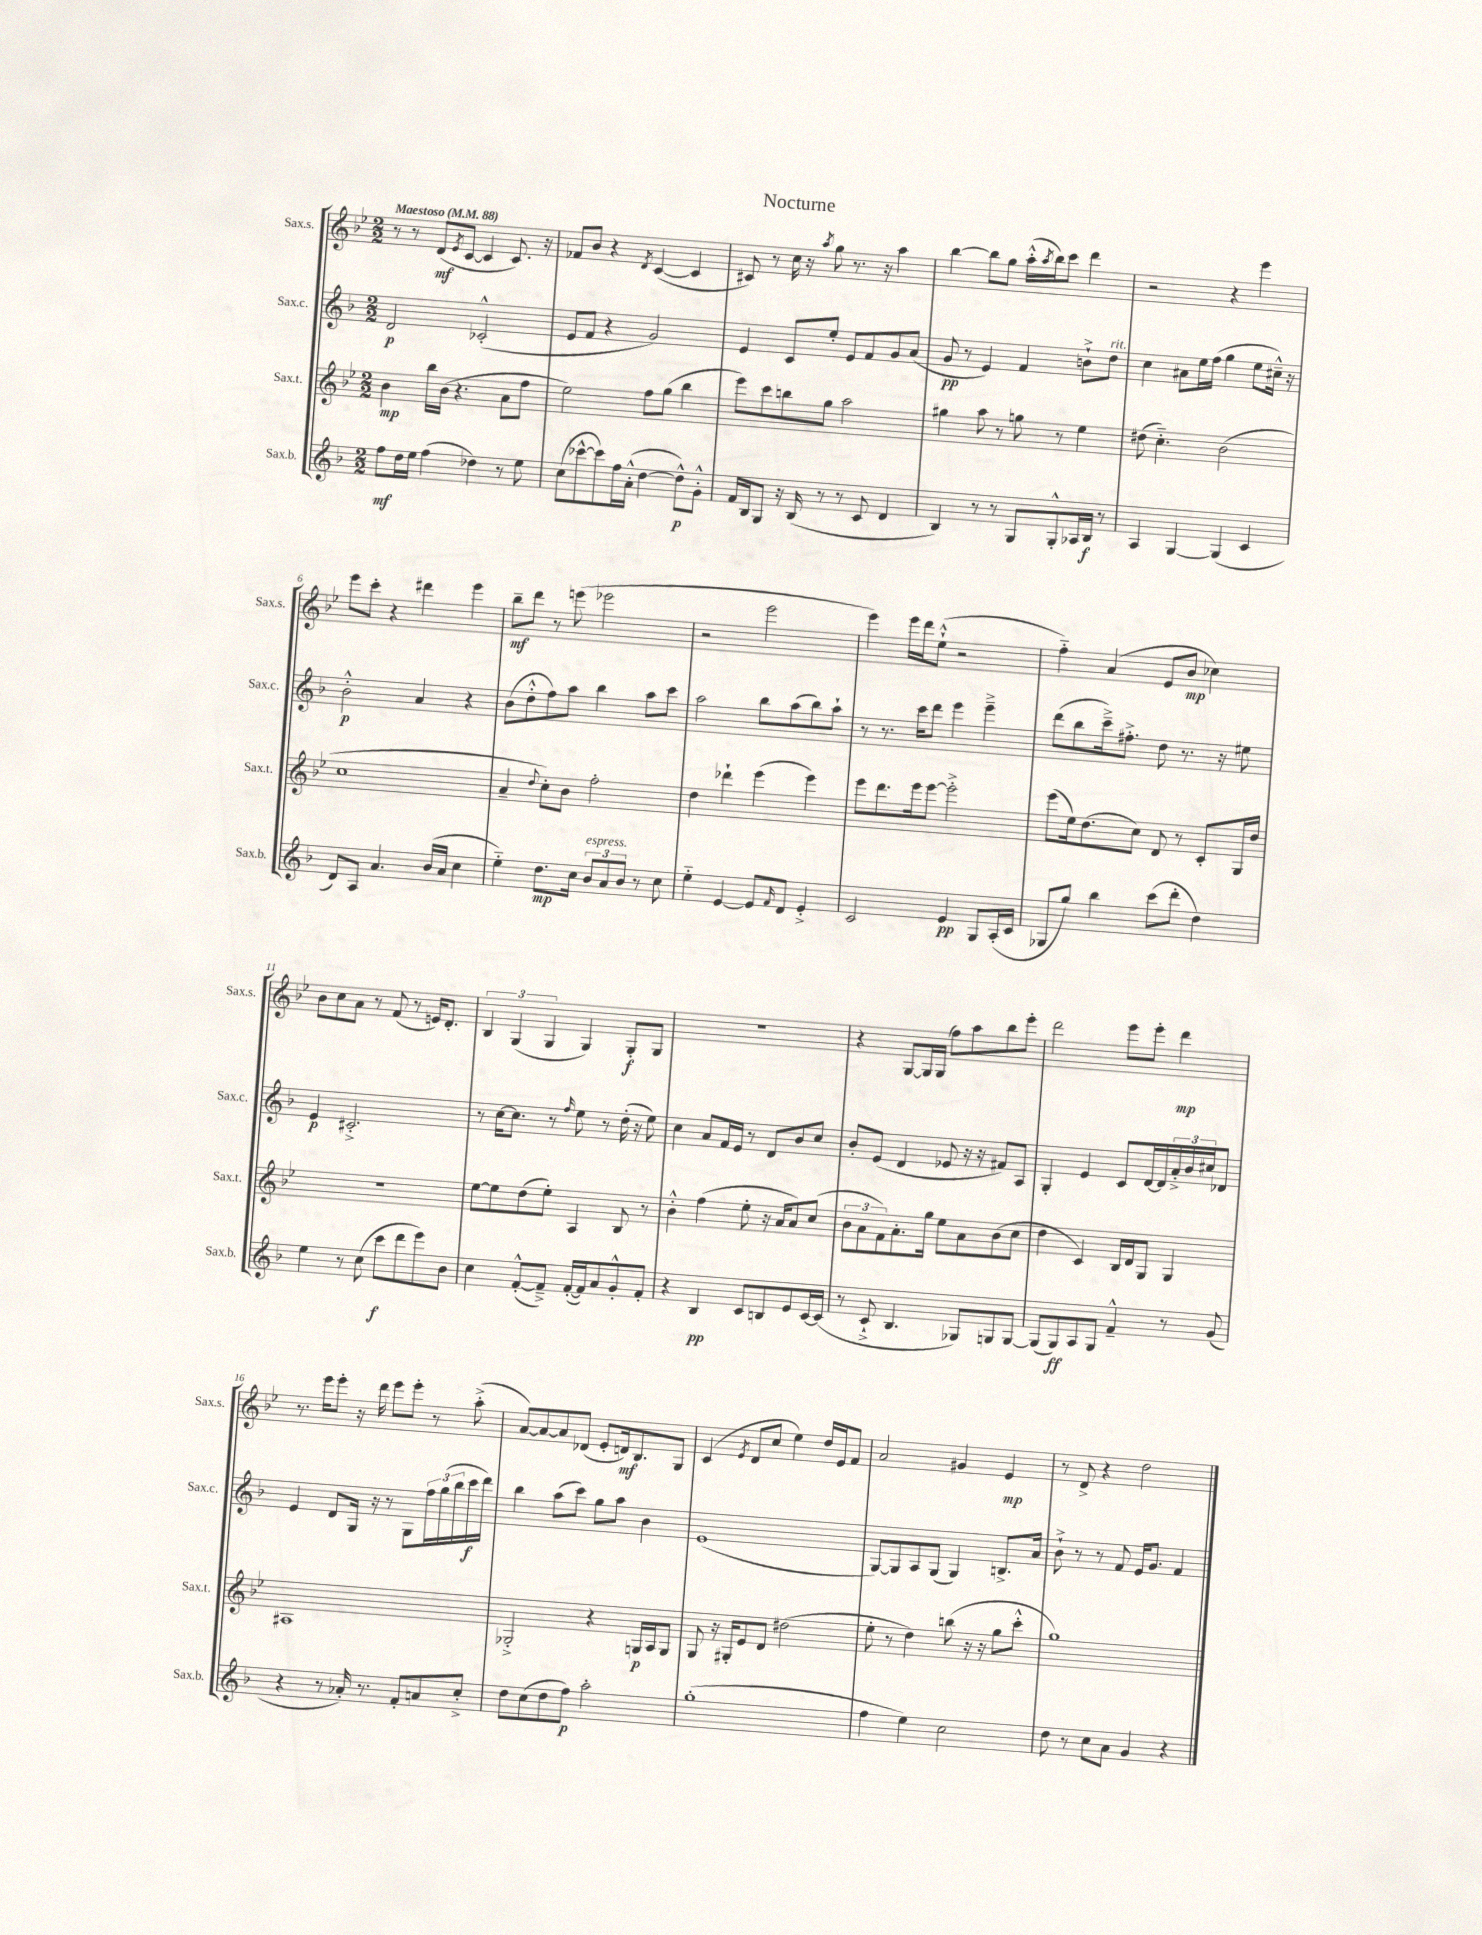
\header { title = "Nocturne" }
<<
\new StaffGroup <<
\new Staff = "s0" \with { instrumentName = "Sax.s." shortInstrumentName = "Sax.s." } {
    \clef treble \key bes \major \numericTimeSignature \time 2/2 \tempo "Maestoso" 4 = 88
    r8 r8 d'8\mf( \acciaccatura { ees'8 } c'8~ c'4 c'8.) r16 |
    fes'8 bes'8 r4 \acciaccatura { d'8 } c'4~( c'4 |
    cis'8) r8 c''16 r16 \acciaccatura { a''8 } g''8 r8. r16 a''4 |
    bes''4~ bes''8 g''8 a''16-.-^( \acciaccatura { a''8 } bes''16) c'''8 d'''4 |
    r2 r4 ees'''4 |
    ees'''8 c'''8-. r4 dis'''4 ees'''4 |
    bes''8--\mf d'''8 r8 e'''8( ees'''2 |
    r2 ees'''2 |
    ees'''4) ees'''16 d'''16 ees''8-!-^( r2 |
    f''4-_) a'4( ees'8 bes'8\mp ces''4) |
    bes'8 c''8 a'8 r8 f'8( r8 e'16) d'8.-. |
    \tuplet 3/2 { bes4 g4( g4 } g4) g8-.\f g8 |
    R1 |
    r4 g8~ g16 g16( f''8) a''8 bes''8 ees'''8-. |
    d'''2 ees'''8 ees'''8-. d'''4\mp |
    r8. ees'''16 ees'''8-. r16 d'''16 ees'''8 ees'''8-. r8 a''8-.->( |
    a'8~) a'8~ a'8 des'8( ees'8-. d'16\mf) bes8. g8 |
    c'4( \acciaccatura { ees'8 } d'8 c''8 ees''4) d''16 ees'16 f'8 |
    a'2 gis'4 ees'4\mp |
    r8 d'8-> r4 d''2 \bar "|." |
}
\new Staff = "s1" \with { instrumentName = "Sax.c." shortInstrumentName = "Sax.c." } {
    \clef treble \key f \major \numericTimeSignature \time 2/2
    d'2\p ces'2-.-^( |
    e'8 f'8 r4 g'2) |
    e'4 c'8 e''8-. e'8 f'8 g'8 a'8( |
    g'8\pp r8 e'4) f'4 b'8-!-> d''8^\markup { \italic "rit." } |
    c''4 ais'8 e''16 f''16( g''4 e''8 cis''16---^) r16 |
    bes'2-.-^\p a'4 r4 |
    bes'8( d''8-.-^ f''8) a''8 bes''4 a''8 c'''8 |
    a''2 bes''8 a''8( bes''8) a''8-! |
    r8 r8. c'''16 d'''8 e'''4 e'''4---> |
    d'''8( bes''8 c'''16--->) fis''8.-.-> d''8 r8. r16 eis''8 |
    e'4\p cis'2.-.-> |
    r8 c''16~ c''8. r8 \grace { f''16 } e''8 r8 d''16-.( r16 e''8) |
    c''4 a'8 f'16 e'16 r8 d'8 bes'8 c''8 |
    bes'8-. e'8( d'4 ees'8 r16 r16 fis'8) a8 |
    g4-. e'4 c'8 d'16~ d'16 \tuplet 3/2 { a'16-.-> bes'16 cis''16 } des'8 |
    e'4 d'8 g16 r16 r8 g8 \tuplet 3/2 { f''16 g''16( bes''16 } c'''16\f d'''16) |
    bes''4 a''8( c'''8) g''8 a''8 bes'4 |
    e'1( |
    g8~) g8 a8 g8( g4) b8.-> a'16 |
    bes'8-!-> r8 r8 f'8 e'16 g'8. f'4 \bar "|." |
}
\new Staff = "s2" \with { instrumentName = "Sax.t." shortInstrumentName = "Sax.t." } {
    \clef treble \key bes \major \numericTimeSignature \time 2/2
    bes'4\mp bes''16 bes'16( r4. a'8 f''8 |
    ees''2) f''8 g''8( bes''4 |
    ees'''8) c'''8 b''8 g''8 a''2 |
    gis''4 a''8 r8 g''8 r8 ees''4 |
    dis''8( c''4.-_) bes'2( |
    c''1 |
    a'4-- \appoggiatura { d''8 } c''8-.) bes'8 f''2-. |
    d''4 des'''4-! ees'''4( ees'''4) |
    ees'''8 d'''8. ees'''16 ees'''8~ ees'''2-.-> |
    ees'''8( ees''16) d''8.( c''8) d'8 r8 c'8-. g16 d''16 |
    R1 |
    ees''8~ ees''8 d''8( ees''8-.) a4 bes8 r8 |
    bes'4-.-^ f''4( ees''8-. r16 a'16 a'8) c''8( |
    \tuplet 3/2 { bes'8 a'8 f'8) } a'8.-. g''16 ees''8 a'8 bes'8( c''8 |
    d''4 c'4) bes16 d'16 g8 g4 |
    ais1 |
    ges2-.-> r4 g16\p a16 g8 |
    g8 r16 gis16-. ees'8 d'8 dis''2( |
    ees''8-. r8 d''4) b''8( r16 r16 g''8 c'''8-.-^ |
    g''1) \bar "|." |
}
\new Staff = "s3" \with { instrumentName = "Sax.b." shortInstrumentName = "Sax.b." } {
    \clef treble \key f \major \numericTimeSignature \time 2/2
    f''8\mf d''16 e''16 f''4( des''4) r8 e''8 |
    c''8( ces'''8~-^ ces'''8) f''16 a'16-.-^( d''4~ d''8-^\p) g'8-.-^ |
    f'16 bes16 g8 r16 bes16( r8 r8 c'8 d'4 |
    bes4) r8 r8 g8 g8-.-^ aes16 bes16\f r8 |
    a4 g4~ g4( c'4 |
    d'8) a8 a'4. bes'16( a'16 c''4 |
    e''4-_) d''8.\mp c''16 \tuplet 3/2 { bes'8^\markup { \italic "espress." } a'8 bes'8 } r8 c''8 |
    e''4-_ e'4~ e'8 \grace { f'16 } d'8 e'4-.-> |
    c'2 e'4\pp g8 a16-.( c'16 |
    ges8 g''8) bes''4 c'''8( d'''8-. d''4) |
    e''4 r8 c''8( c'''8\f d'''8 e'''8) bes'8 |
    c''4 f'8~-.-^( f'8--->) f'16~-.( f'16) a'8 g'8-.-^ f'8-. |
    r4 bes4\pp c'8 b8 e'8 c'16~ c'16( |
    r8 c'8-!-> bes4. ges8) g8 g8~ |
    g8( g8\ff) a8 g8 f'4---^ r8 g'8( |
    r4 r8 aes'16-.) r8. f'8-. a'8 c''8-.-> |
    d''8 c''8( d''8 f''8\p) a''2-. |
    g''1-.( |
    f''4 e''4) c''2 |
    d''8 r8 c''8 a'8 g'4 r4 \bar "|." |
}
>>
>>
